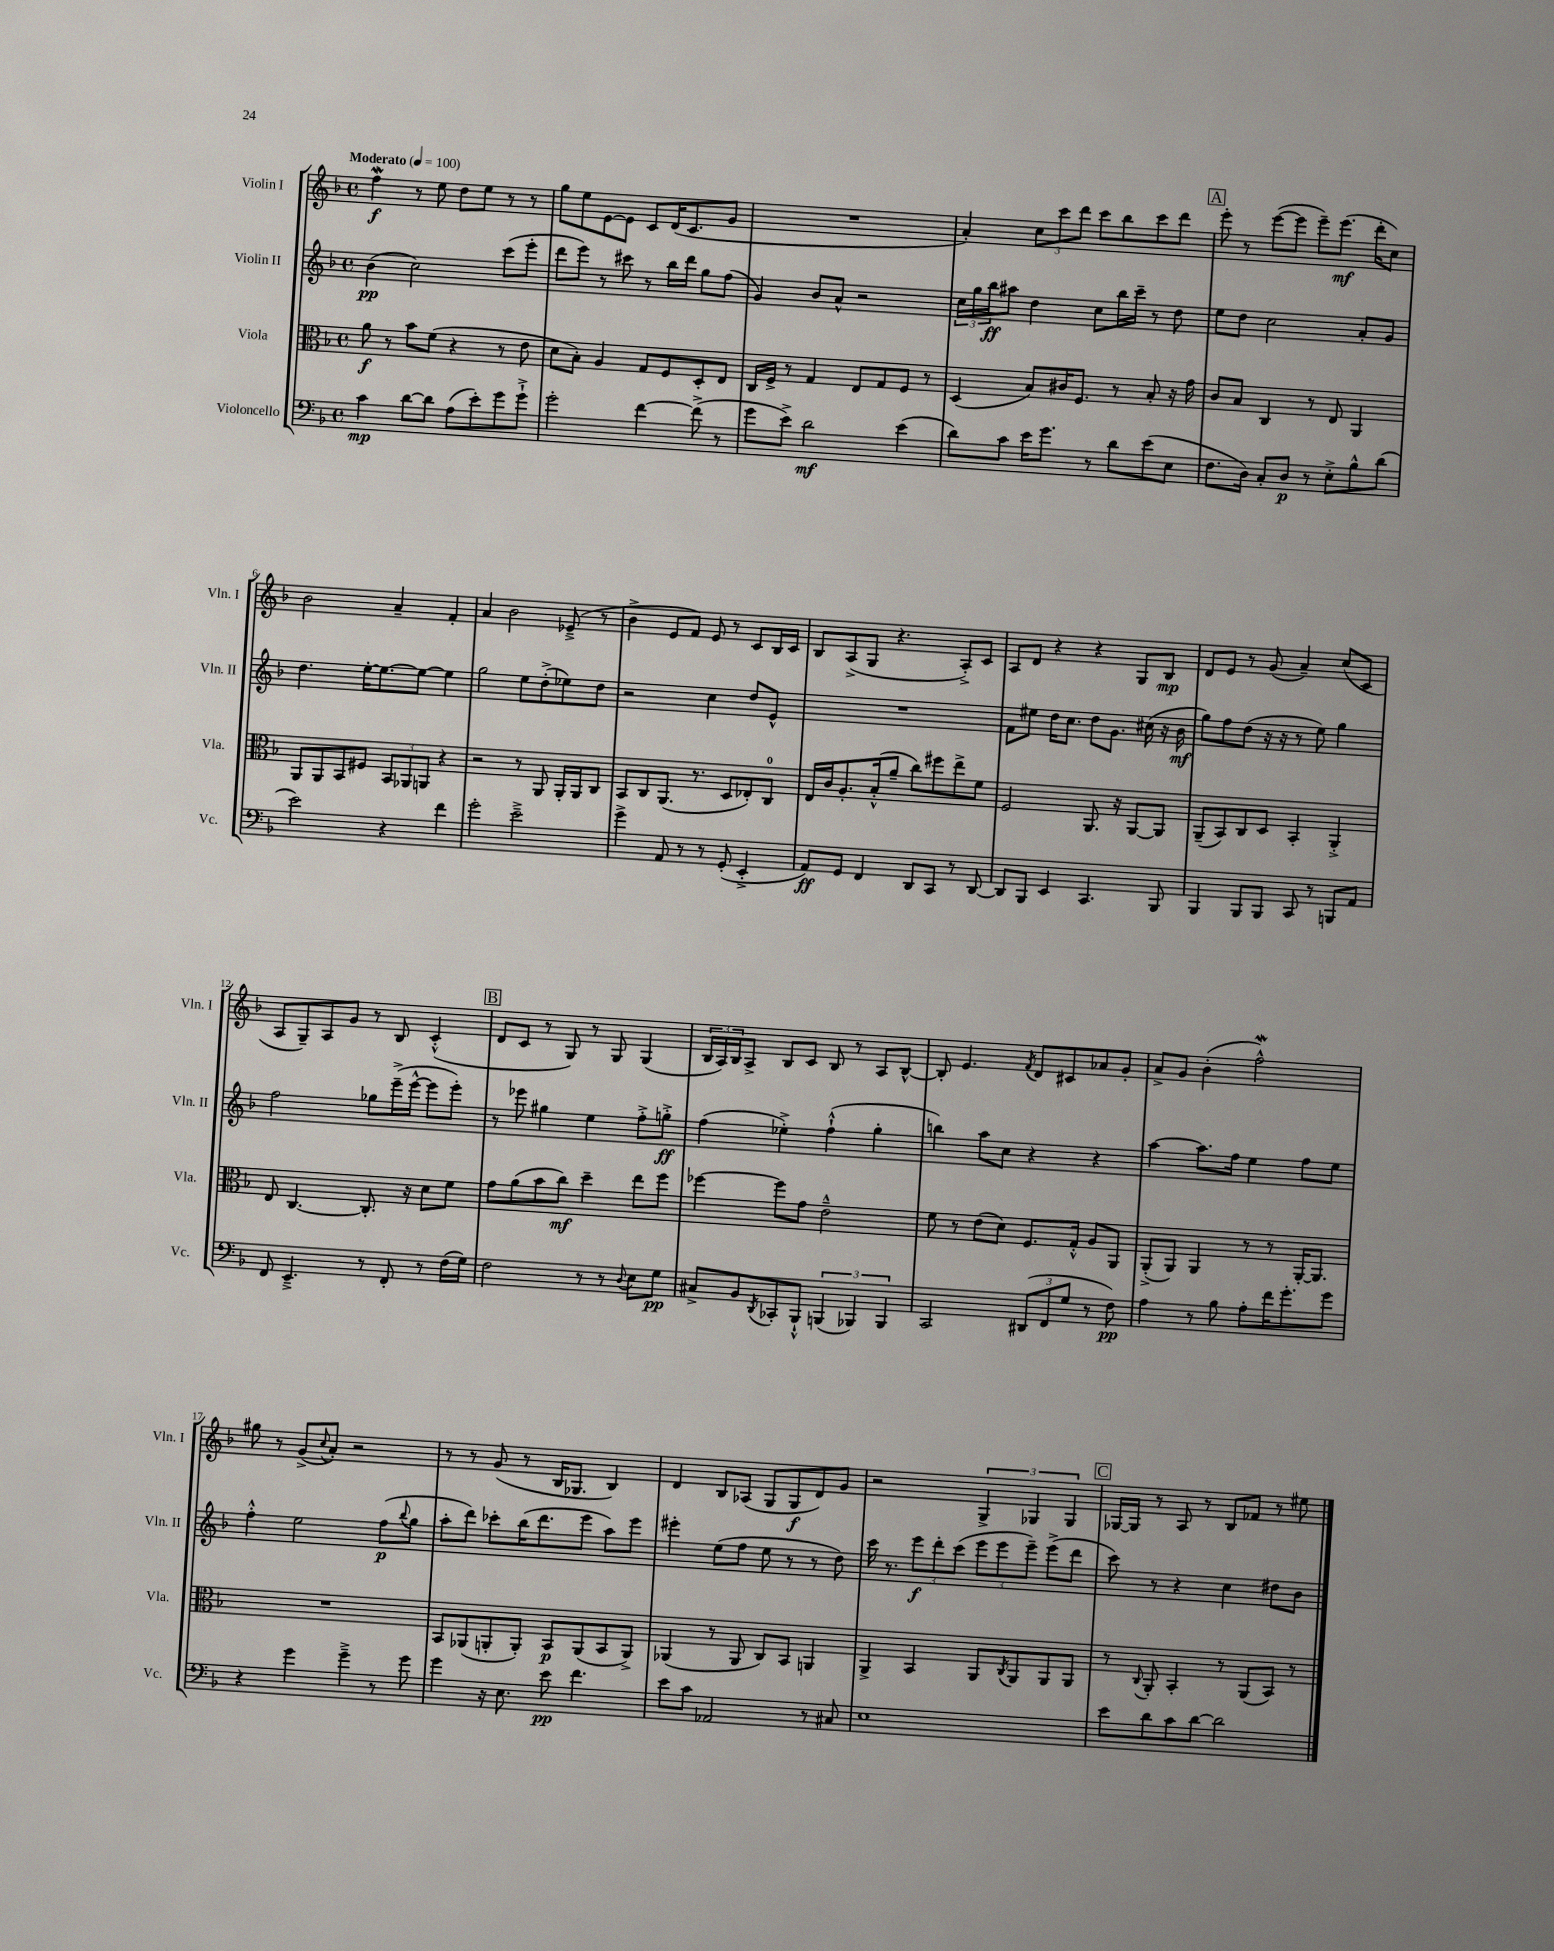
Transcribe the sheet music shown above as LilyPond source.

<<
\new StaffGroup <<
\new Staff = "s0" \with { instrumentName = "Violin I" shortInstrumentName = "Vln. I" } {
    \clef treble \key f \major \defaultTimeSignature \time 4/4 \tempo "Moderato" 4 = 100
    f''4\mordent\f r8 e''8 d''8 e''8 r8 r8 |
    g''8 e''8 e'8~ e'8 c'8 d'16( c'8. g'8 |
    R1 |
    a'4-.) \tuplet 3/2 { c''8 c'''8 d'''8 } c'''8 bes''8 c'''8 d'''8 |
    \mark \markup { \box "A" } e'''8-. r8 e'''8~( e'''8 e'''8--) e'''8.\mf( d'''16-. c''8) |
    bes'2 a'4-- f'4-. |
    a'4 bes'2 ees'8--->( r8 |
    bes'4-> e'8 f'8) e'8 r8 c'8 bes16 c'16 |
    bes8 a8->( g8 r4. a8-.->) c'8 |
    a8 d'8 r4 r4 g8 bes8\mp |
    d'8 e'8 r8 g'8( a'4--) c''8( c'8 |
    a8 g8--) a8 g'8 r8 bes8 c'4-.-^( |
    \mark \markup { \box "B" } d'8 c'8 r8 g8) r8 g8 g4( |
    \tuplet 3/2 { bes16 a16) bes16 } a8-> bes8 c'8 bes8 r8 a8 bes8~-^ |
    bes8-. e'4. \acciaccatura { f'8 } d'8 cis'8 aes'8 g'8-. |
    a'8-> g'8 bes'4-.( f''2-^\mordent) |
    gis''8 r8 g'8->( \appoggiatura { c''8 } a'8-.) r2 |
    r8 r8 g'8( r8 bes16 ges8. bes4) |
    d'4 bes8 aes8( g8 g8\f d'8) g'8 |
    r2 \tuplet 3/2 { g4-> ges4 ges4 } |
    \mark \markup { \box "C" } ges16~ ges16 r8 a8 r8 bes8 fes'8 r8 eis''8 \bar "|." |
}
\new Staff = "s1" \with { instrumentName = "Violin II" shortInstrumentName = "Vln. II" } {
    \clef treble \key f \major \defaultTimeSignature \time 4/4
    bes'4\pp( c''2) c'''8( e'''8-. |
    d'''8 e'''8) r8 cis'''8 r8 bes''16 d'''16 g''8 f''8( |
    g'4) bes'8 a'8-^ r2 |
    \tuplet 3/2 { c''16 g''16 bes''16\ff } ais''8 d''4 c''8 bes''16 c'''16-- r8 d''8 |
    \mark \markup { \box "A" } e''8 d''8 c''2 a'8-. g'8 |
    d''4. e''16~-. e''8.~ e''8~ e''4 |
    g''2 e''8 d''8-.->( ees''8) d''8 |
    r2 c''4 d''8 e'8-^ |
    R1 |
    f'8 eis''8 d''16 c''8. d''8 g'8. cis''16( r16 bes'16\mf |
    g''8) f''8 d''8( r16 r16 r8 e''8) g''4 |
    f''2 ges''8 e'''16--->( e'''16~-^ e'''8 e'''8-.) |
    \mark \markup { \box "B" } r8 ees'''8 gis''4 e''4 f''8-.-> g''8-.->\ff |
    f''4( ees''4-.->) f''4-!-^( g''4-. |
    b''4) a''8 c''8 r4 r4 |
    a''4~ a''8. f''16 e''4 f''8 e''8 |
    f''4-.-^ e''2 f''8\p( \appoggiatura { bes''8 } g''8 |
    a''8-. d'''8) ces'''8-. bes''16( d'''8. e'''8 a''8) e'''8 |
    eis'''4-. e''8( f''8 e''8 r8 r8 d''8) |
    c'''16 r8. \tuplet 3/2 { e'''8\f d'''8-. c'''8( } \tuplet 3/2 { e'''8 e'''8 e'''8--) } e'''8->( d'''8 |
    \mark \markup { \box "C" } c'''8) r8 r4 c''4 dis''8 bes'8 \bar "|." |
}
\new Staff = "s2" \with { instrumentName = "Viola" shortInstrumentName = "Vla." } {
    \clef alto \key f \major \defaultTimeSignature \time 4/4
    a'8\f r8 bes'8 f'8( r4 r8 e'8 |
    d'8 bes8-.) a4 g8 f8 d8-. e8 |
    c16 f16-> r8 g4 e8 g8 f8 r8 |
    d4( bes8) cis'16 f8. r8 bes8-. r16 g'16 |
    \mark \markup { \box "A" } c'8 bes8 c4 r8 e8 a,4 |
    a,8 a,8 bes,8 fis8 \tuplet 3/2 { bes,8 aes,8 a,8 } r4 |
    r2 r8 a,8 a,16-. a,16 c8 |
    bes,8 c8 a,8.( r8. d8 ees8-.) c8-0 |
    e16 c'16 a8.-. bes16-.-^( a'8-- c''8) fis''8 e''8-> f'8 |
    f2 a,8. r16 a,8~ a,8 |
    a,8--( bes,8) c8 d8 bes,4-. a,4-.-> |
    e8 c4.~ c8.-. r16 d'8 f'8 |
    \mark \markup { \box "B" } g'8 a'8( bes'8 c''8\mf) d''4-- e''8 f''8 |
    fes''4~ fes''8 g'8 e'2---^ |
    f'8 r8 e'8( d'8) f8. g16-.-^ a8 a,8 |
    a,8-.->( a,8) a,4 r8 r8 a,16~-. a,8. |
    R1 |
    bes,8 aes,8( a,8-. a,8-.) bes,8\p a,8( bes,8 a,8->) |
    aes,4( r8 aes,8 c8) bes,8 a,4 |
    a,4-> bes,4 a,8 \acciaccatura { c8 } a,8 a,8 a,8 |
    \mark \markup { \box "C" } r8 \appoggiatura { c8 } a,8-. bes,4-. r8 a,8( bes,8) r8 \bar "|." |
}
\new Staff = "s3" \with { instrumentName = "Violoncello" shortInstrumentName = "Vc." } {
    \clef bass \key f \major \defaultTimeSignature \time 4/4
    c'4\mp d'8~ d'8 a8( e'8-.) g'8 g'8-!-> |
    g'2-. f'4~ f'8->( r8 |
    g'8 e'8->) d'2\mf e'4( |
    d'8) c'8 e'16 g'8. r8 d'8 e'8( e8 |
    \mark \markup { \box "A" } f8. d16) c8-. d8\p r8 e8-.-> bes8-^ d'8( |
    e'2) r4 f'4 |
    g'2-. e'2---> |
    g'4-> a,8 r8 r8 g,8-.( e,4-.-> |
    a,8\ff) g,8 f,4 d,8 c,8 r8 d,8~ |
    d,8 bes,,8 e,4 c,4. bes,,8 |
    bes,,4 bes,,8 bes,,8 c,8 r8 b,,8 a,8 |
    f,8 e,4.---> r8 f,8-. r8 f16( g16) |
    \mark \markup { \box "B" } f2 r8 r8 \appoggiatura { d8 } e8 g8\pp |
    cis8-> bes,8 \acciaccatura { d,8 } ces,8-. bes,,8-!-^ \tuplet 3/2 { b,,4( bes,,4) bes,,4 } |
    c,2 \tuplet 3/2 { dis,8( f,8 g8 } r8 f8\pp) |
    a4 r8 bes8 a8-. f'16 g'8.-. g'8 |
    r4 g'4 g'4---> r8 g'8 |
    g'4 r16 e8. e'8\pp f'4. |
    e'8 c'8 aes,2 r8 cis8 |
    e1 |
    \mark \markup { \box "C" } e'8 d'8 c'8 d'8~ d'2 \bar "|." |
}
>>
>>
